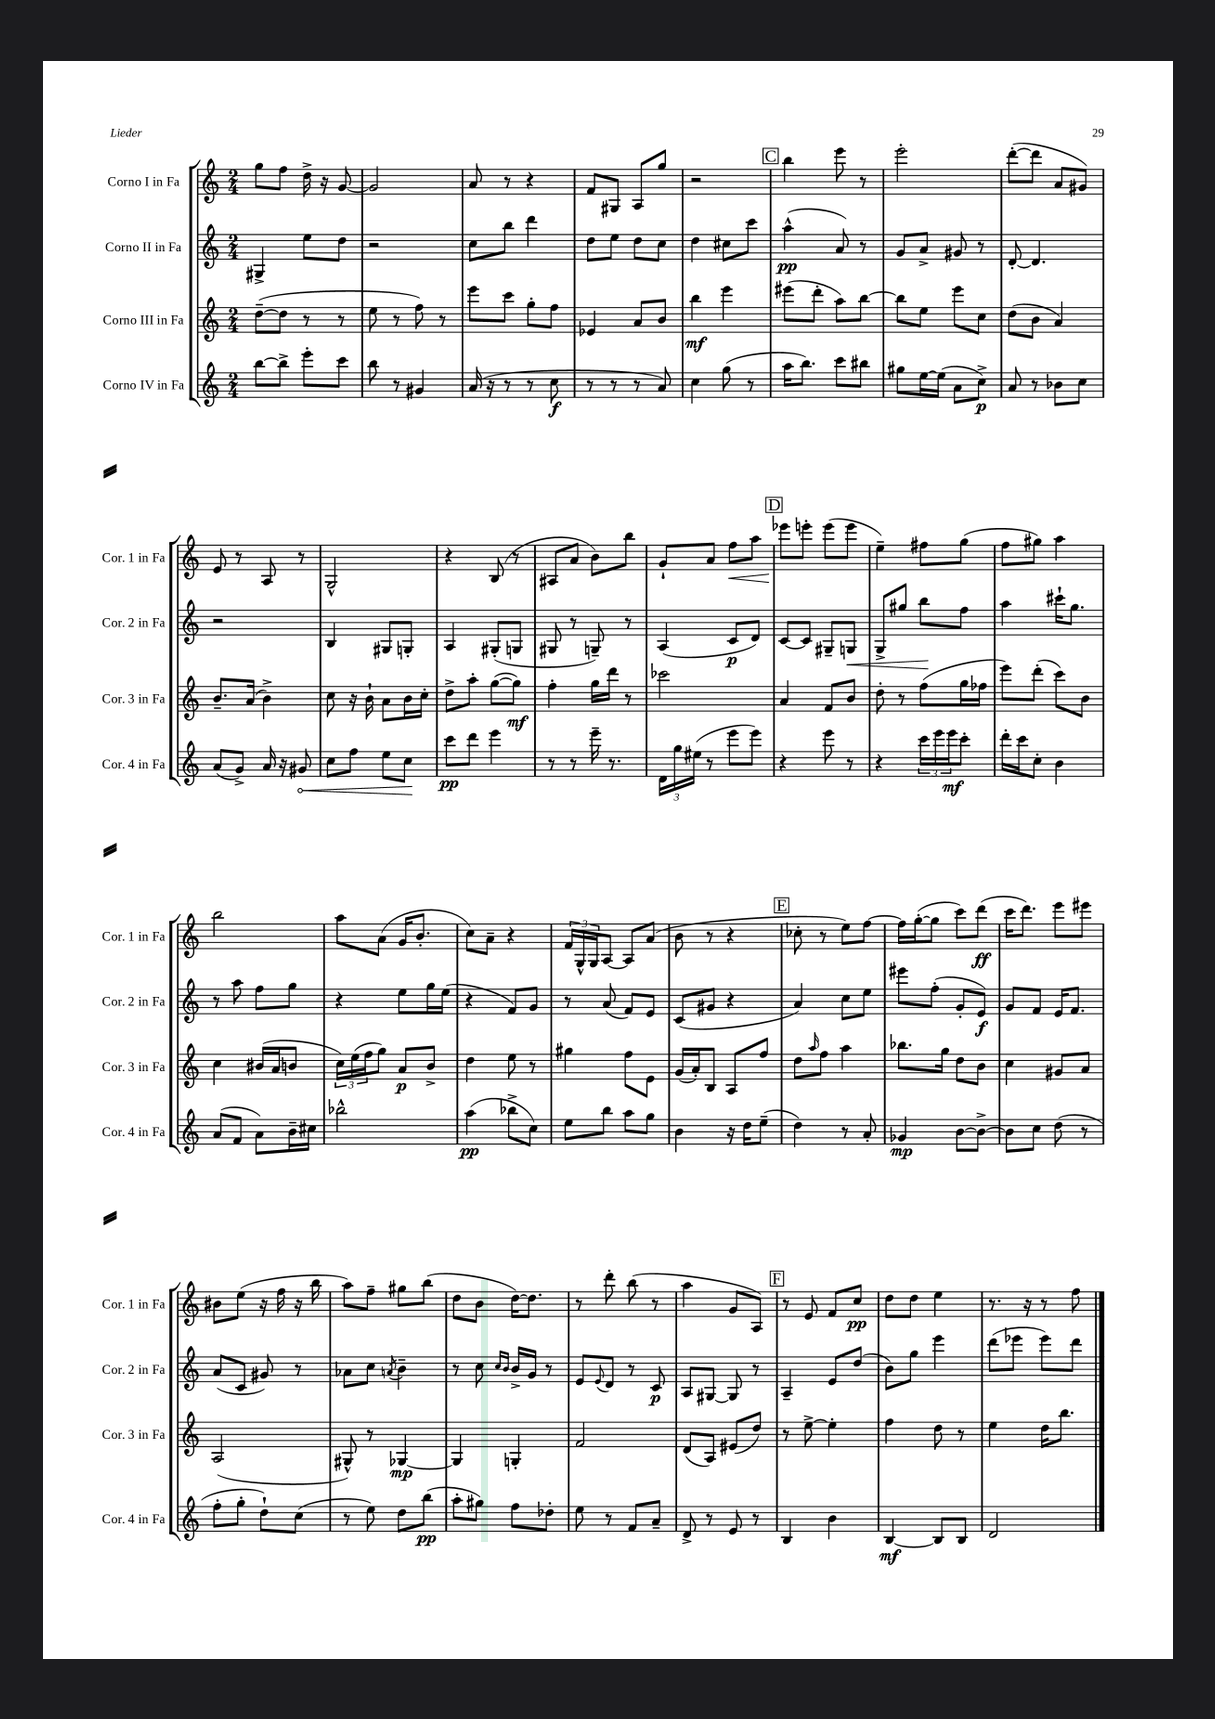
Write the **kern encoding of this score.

**kern	**dynam	**kern	**dynam	**kern	**dynam	**kern	**dynam
*part4	*part4	*part3	*part3	*part2	*part2	*part1	*part1
*staff4	*staff4	*staff3	*staff3	*staff2	*staff2	*staff1	*staff1
*I"Corno IV in Fa	*	*I"Corno III in Fa	*	*I"Corno II in Fa	*	*I"Corno I in Fa	*
*I'Cor. 4 in Fa	*	*I'Cor. 3 in Fa	*	*I'Cor. 2 in Fa	*	*I'Cor. 1 in Fa	*
*clefG2	*	*clefG2	*	*clefG2	*	*clefG2	*
*k[]	*	*k[]	*	*k[]	*	*k[]	*
*M2/4	*	*M2/4	*	*M2/4	*	*M2/4	*
=15	=15	=15	=15	=15	=15	=15	=15
[8bb\L	.	([8dd~\L	.	4G#X^/	.	8gg\L	.
8bb^\J]	.	8dd\J]	.	.	.	8ff\J	.
8eee'\L	.	8r	.	8ee\L	.	16dd^\	.
.	.	.	.	.	.	16r	.
8ccc\J	.	8r	.	8dd\J	.	[8g/	.
=16	=16	=16	=16	=16	=16	=16	=16
8bb\	.	8ee\	.	2r	.	2g/]	.
8r	.	8r	.	.	.	.	.
4g#X/	.	8ff\)	.	.	.	.	.
.	.	8r	.	.	.	.	.
=17	=17	=17	=17	=17	=17	=17	=17
(16a/	.	8eee\L	.	8cc\L	.	8a/	.
16r	.	.	.	.	.	.	.
8r	.	8ccc\J	.	8bb\J	.	8r	.
8r	.	8gg'\L	.	4ddd\	.	4r	.
8cc\	f	8ff\J	.	.	.	.	.
=18	=18	=18	=18	=18	=18	=18	=18
8r	.	4e-X/	.	8dd\L	.	8f/L	.
8r	.	.	.	8ee\J	.	8G#X/J	.
8r	.	8a/L	.	8dd\L	.	8A/L	.
8a/)	.	8b/J	.	8cc\J	.	8gg/J	.
=19	=19	=19	=19	=19	=19	=19	=19
4cc\	.	4bb\	mf	4dd\	.	2r	.
(8gg\	.	4eee\	.	8cc#X\L	.	.	.
8r	.	.	.	8ccc\J	.	.	.
!!LO:REH:place=s1:t=C
=20	=20	=20	=20	=20	=20	=20	=20
16aa\KL	.	(8eee#X\L	.	(4aa^^\	pp	4bb\	.
8.bb\J)	.	.	.	.	.	.	.
.	.	8ddd'\J	.	.	.	.	.
8ccc\L	.	8aa\L)	.	8a/)	.	8eee\	.
8bb#X\J	.	[8bb\J	.	8r	.	8r	.
=21	=21	=21	=21	=21	=21	=21	=21
8gg#X\L	.	8bb\L]	.	8g/L	.	2eee'\	.
[16ee\L	.	8ee\J	.	8a^/J	.	.	.
(16ee\JJ]	.	.	.	.	.	.	.
8a\L	.	8eee\L	.	8g#X/	.	.	.
8cc^\J)	p	8cc\J	.	8r	.	.	.
=22	=22	=22	=22	=22	=22	=22	=22
8a/	.	(8dd\L	.	[8d'/	.	([8ddd'\L	.
8r	.	8b\J	.	4.d/]	.	8ddd\J]	.
8b-X\L	.	4a/)	.	.	.	8a/L	.
8cc\J	.	.	.	.	.	8g#X/J)	.
!!LO:LB:g=z
=23	=23	=23	=23	=23	=23	=23	=23
(8a/L	.	8.b~/L	.	2r	.	8e/	.
8g^/J)	.	.	.	.	.	8r	.
.	.	(16a/Jk	.	.	.	.	.
16a/	.	4b^\)	.	.	.	8A/	.
16r	.	.	.	.	.	.	.
!	!LO:HP:b	!	!	!	!	!	!
8g#X/	<	.	.	.	.	8r	.
=24	=24	=24	=24	=24	=24	=24	=24
8cc\L	.	8cc\	.	4B/	.	2G^^/	.
8ff\J	.	16r	.	.	.	.	.
.	.	16b`\	.	.	.	.	.
8ee\L	.	8a\L	.	8G#X/L	.	.	.
8cc\J	.	16b\L	.	8Gn'/J	.	.	.
.	.	16cc'\JJ	.	.	.	.	.
.	[	.	.	.	.	.	.
=25	=25	=25	=25	=25	=25	=25	=25
8ccc\L	pp	8dd^\L	.	4A/	.	4r	.
8ddd\J	.	8aa'\J	.	.	.	.	.
4eee\	.	([8gg\L	.	(8G#X'/L	.	(8B/	.
.	.	8gg\J])	mf	8Gn/J	.	8r	.
=26	=26	=26	=26	=26	=26	=26	=26
8r	.	4ff'\	.	8G#X/	.	8A#X/L	.
8r	.	.	.	8r	.	8a/J	.
16eee~\	.	16gg\LL	.	8Gn~/)	.	8b\L)	.
8.r	.	16ddd\JJ	.	.	.	.	.
.	.	8r	.	8r	.	8bb\J	.
=27	=27	=27	=27	=27	=27	=27	=27
24d\LL	.	2ccc-X\	.	(4A/	.	8g`/L	.
24gg\	.	.	.	.	.	.	.
(24ee#X\JJ	.	.	.	.	.	.	.
8r	.	.	.	.	.	8a/J	.
!	!	!	!	!	!	!	!LO:HP:b
8eee\L	.	.	.	8c/L	p	8ff\L	<
8eee\J)	.	.	.	8d/J)	.	8aa\J	.
!!LO:REH:place=s1:t=D
=28	=28	=28	=28	=28	=28	=28	=28
4r	.	4a/	.	[8c/L	.	8eee-X\L	.
.	.	.	.	8c/J]	.	8eeen'\J	[
8eee\	.	8f/L	.	8G#X~/L	.	(8eee\L	.
!	!	!	!	!	!LO:HP:b	!	!
8r	.	8b/J	.	8Gn/J	<	8eee\J	.
=29	=29	=29	=29	=29	=29	=29	=29
4r	.	8dd'\	.	8G^/L	.	4ee~\)	.
.	.	8r	.	8gg#X/J	.	.	.
24ccc\LL	.	(8ff\L	.	8bb\L	.	8ff#X\L	.
24eee\	.	.	.	.	.	.	.
24eee\J	mf	.	.	.	.	.	.
8ccc'\J	.	16gg\L	.	8ff\J	[	(8gg\J	.
.	.	16ff-X\JJ	.	.	.	.	.
=30	=30	=30	=30	=30	=30	=30	=30
16ddd'\LL	.	8eee\L)	.	4aa\	.	8ff\L	.
16ccc\J	.	.	.	.	.	.	.
8cc'\J	.	(8ddd'\J	.	.	.	8gg#X\J)	.
4b\	.	8ccc\L)	.	16ccc#X`\KL	.	4aa\	.
.	.	.	.	8.gg\J	.	.	.
.	.	8b\J	.	.	.	.	.
!!LO:LB:g=z
=31	=31	=31	=31	=31	=31	=31	=31
(8a/L	.	4cc\	.	8r	.	2bb\	.
8f/J	.	.	.	8aa\	.	.	.
8a\L)	.	(16b#X/LL	.	8ff\L	.	.	.
.	.	16a/J	.	.	.	.	.
16b~\L	.	8bn/J	.	8gg\J	.	.	.
16cc#X\JJ	.	.	.	.	.	.	.
=32	=32	=32	=32	=32	=32	=32	=32
2bb-X^^\	.	24cc\LL)	.	4r	.	8aa\L	.
.	.	(24ee\	.	.	.	.	.
.	.	24ff\J	.	.	.	.	.
.	.	8gg\J)	.	.	.	(8a\J	.
.	.	8a/L	p	8ee\L	.	16g/KL	.
.	.	.	.	.	.	8.b'/J	.
.	.	8b^/J	.	16gg\L	.	.	.
.	.	.	.	(16ee\JJ	.	.	.
=33	=33	=33	=33	=33	=33	=33	=33
(4aa\	pp	4dd\	.	4r	.	8cc\L)	.
.	.	.	.	.	.	8a~\J	.
8bb-X^\L	.	8ee\	.	8f/L)	.	4r	.
8cc\J)	.	8r	.	8g/J	.	.	.
=34	=34	=34	=34	=34	=34	=34	=34
8ee\L	.	4gg#X\	.	8r	.	24f/LL	.
.	.	.	.	.	.	24G^^/	.
.	.	.	.	.	.	24G/J	.
8bb\J	.	.	.	(8a/	.	[8A/J	.
8aa\L	.	8ff\L	.	8f/L)	.	8A/L]	.
8gg\J	.	8e\J	.	8e/J	.	(8a/J	.
=35	=35	=35	=35	=35	=35	=35	=35
4b\	.	(16g/LL	.	(8c/L	.	8b\	.
.	.	16a'/J)	.	.	.	.	.
.	.	8B/J	.	8g#X/J	.	8r	.
16r	.	8A/L	.	4r	.	4r	.
16dd\KL	.	.	.	.	.	.	.
(8ee~\J	.	8ff/J	.	.	.	.	.
!!LO:REH:place=s1:t=E
=36	=36	=36	=36	=36	=36	=36	=36
4dd\)	.	8dd\L	.	4a/)	.	8cc-X'\	.
.	.	16qqaa/	.	.	.	.	.
.	.	8ff\J	.	.	.	8r	.
8r	.	4aa\	.	8cc\L	.	8ee\L)	.
8a'/	.	.	.	8ee\J	.	[8ff\J	.
=37	=37	=37	=37	=37	=37	=37	=37
4g-X/	mp	8.bb-X\L	.	8eee#X\L	.	16ff\LL]	.
.	.	.	.	.	.	([16gg'\J	.
.	.	.	.	(8ff'\J	.	8gg\J]	.
.	.	16gg\Jk	.	.	.	.	.
[8b\L	.	8dd\L	.	8g'/L	.	8ccc\L)	.
8b^\J_	.	8b\J	.	8e/J)	f	(8ddd\J	ff
=38	=38	=38	=38	=38	=38	=38	=38
8b\L]	.	4cc\	.	8g/L	.	16ccc\KL	.
.	.	.	.	.	.	8.ddd\J)	.
8cc\J	.	.	.	8f/J	.	.	.
(8dd\	.	8g#X/L	.	16e/KL	.	8eee\L	.
.	.	.	.	8.f/J	.	.	.
8r	.	8a/J	.	.	.	8eee#X\J	.
!!LO:LB:g=z
=39	=39	=39	=39	=39	=39	=39	=39
8ff'\L	.	(2A/	.	(8a/L	.	8b#X\L	.
8gg'\J	.	.	.	8c/J	.	(8ee\J	.
8dd`\L)	.	.	.	8g#X/)	.	16r	.
.	.	.	.	.	.	16ff\	.
(8cc\J	.	.	.	8r	.	16r	.
.	.	.	.	.	.	16bb\	.
=40	=40	=40	=40	=40	=40	=40	=40
8r	.	8G#X^^/)	.	8a-X\L	.	8aa\L)	.
8ee\)	.	8r	.	8cc\J	.	8ff~\J	.
.	.	.	.	8qan/	.	.	.
8dd\L	.	[4G-X/	mp	4b~\	.	8gg#X\L	.
(8bb\J	pp	.	.	.	.	(8bb\J	.
=41	=41	=41	=41	=41	=41	=41	=41
8aa'\L	.	4G-/]	.	8r	.	8dd\L	.
8gg#X\J)	.	.	.	8cc\	.	8b\J	.
.	.	.	.	16qqcc/LL	.	.	.
.	.	.	.	16qqb/JJ	.	.	.
8ff\L	.	4Gn'/	.	16b^/LL	.	[16dd\KL)	.
.	.	.	.	16g/JJ	.	8.dd\J]	.
8dd-X'\J	.	.	.	8r	.	.	.
=42	=42	=42	=42	=42	=42	=42	=42
8ee\	.	2f/	.	8e/L	.	8r	.
.	.	.	.	8qqe/	.	.	.
8r	.	.	.	8d/J	.	8ddd'\	.
8f/L	.	.	.	8r	.	(8bb\	.
8a~/J	.	.	.	8c/	p	8r	.
=43	=43	=43	=43	=43	=43	=43	=43
8d^/	.	(8d/L	.	8A/L	.	4aa\	.
8r	.	8A/J)	.	[8G#X/J	.	.	.
8e/	.	(8e#X/L	.	8G#/]	.	8g/L	.
8r	.	8dd/J)	.	8r	.	8A/J)	.
!!LO:REH:place=s1:t=F
=44	=44	=44	=44	=44	=44	=44	=44
4B/	.	8r	.	4A~/	.	8r	.
.	.	[8ee^\	.	.	.	8e/	.
4b\	.	4ee'\]	.	8e/L	.	8f/L	.
.	.	.	.	(8dd/J	.	8cc/J	pp
=45	=45	=45	=45	=45	=45	=45	=45
[4B/	mf	4ff\	.	8b\L)	.	8dd\L	.
.	.	.	.	8gg\J	.	8dd\J	.
8B/L]	.	8dd\	.	4eee\	.	4ee\	.
8B/J	.	8r	.	.	.	.	.
=46	=46	=46	=46	=46	=46	=46	=46
2d/	.	4ee\	.	(8ddd\L	.	8.r	.
.	.	.	.	8eee-X\J	.	.	.
.	.	.	.	.	.	16r	.
.	.	16dd\KL	.	8eee-\L)	.	8r	.
.	.	8.bb\J	.	.	.	.	.
.	.	.	.	8ddd\J	.	8ff\	.
==	==	==	==	==	==	==	==
*-	*-	*-	*-	*-	*-	*-	*-
